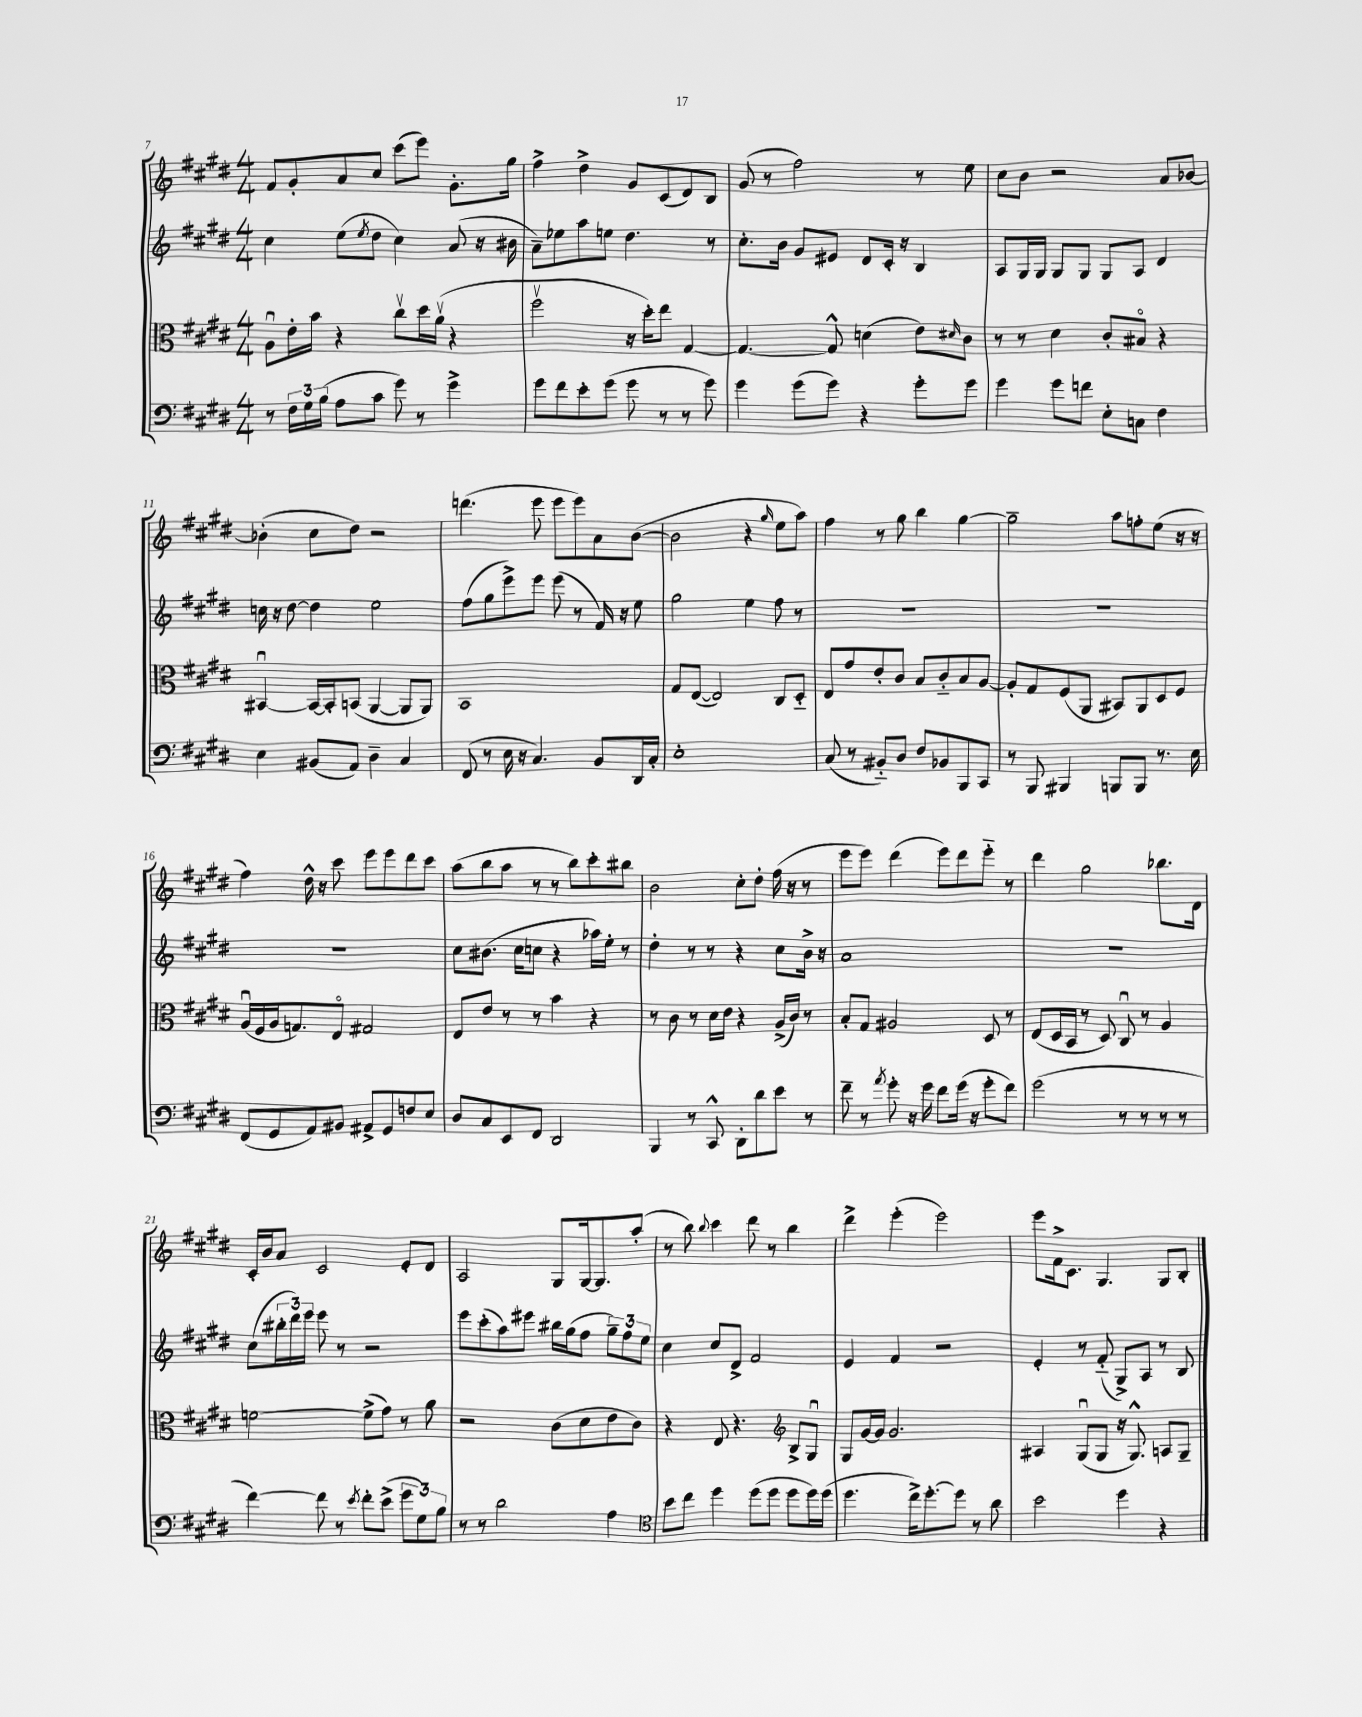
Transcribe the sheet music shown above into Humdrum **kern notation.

**kern	**kern	**kern	**kern
*staff4	*staff3	*staff2	*staff1
*clefF4	*clefC3	*clefG2	*clefG2
*k[f#c#g#d#]	*k[f#c#g#d#]	*k[f#c#g#d#]	*k[f#c#g#d#]
*M4/4	*M4/4	*M4/4	*M4/4
8r	8Au	4cc#	8f#
24F#	16e'	.	8g#'
24G#	.	.	.
.	16b	.	.
(24B	.	.	.
8A	4r	(8ee	8a
.	.	8qee	.
8c#	.	8dd#	8cc#
8g#)	8cc#v	4cc#)	(8ccc#
8r	16dd#	.	8eee)
.	(16av	.	.
4g#^	4r	(8a	8.g#'
.	.	16r	.
.	.	16b#	16gg#
=	=	=	=
8g#	2ff#v	8a~)	4ff#^
8f#	.	8ee-	.
8e'	.	8aa	4dd#^
(8g#	.	8ee	.
8g#	16r	4.dd#	8g#
.	16dd#')	.	.
8r	8ee	.	(8c#
8r	[4G#	.	8d#)
8g#)	.	8r	8B
=	=	=	=
4g#	4.G#_	8.cc#'	(8g#
.	.	.	8r
.	.	16b	.
(8g#	.	8g#	2ff#)
8g#)	8G#^^]	8e#	.
4r	(4d	8d#	.
.	.	16c#'	.
.	.	16r	.
8g#'	8e)	4B	8r
.	16qqd#	.	.
8g#	8c#	.	8ee
=	=	=	=
4g#	8r	8A	8cc#
.	8r	16G#	8b
.	.	16G#	.
8g#	4d#	8G#	2r
8f	.	8G#	.
8E'	8c#'	8G#	.
8C	8B#o	8A	.
4F#	4r	4d#	8a
.	.	.	[8b-
=	=	=	=
4E	[4BB#u	16cc	(4b-']
.	.	16r	.
.	.	[8dd#	.
(8BB#	16BB#_	4dd#]	8cc#
.	16BB#']	.	.
8AA)	(8BB	.	8dd#)
4D#~	[4AA	2ee	2r
4C#	8AA]	.	.
.	8AA)	.	.
=	=	=	=
(8FF#	1BB	(8ff#	(4.ddd
8r	.	8gg#	.
16E	.	8eee^)	.
16r	.	.	.
4.C#)	.	8eee	8eee
.	.	(8eee	8eee
.	.	8r	8eee)
8BB	.	16f#)	8a
.	.	16r	.
16DD#	.	8ee	([8b
16C#'	.	.	.
=	=	=	=
1E'	8G#	2gg#	2b]
.	([8E	.	.
.	2E])	.	.
.	.	4ee	4r
.	.	.	16qqgg#
.	8C#	8ff#	8ee
.	8D#'~	8r	8aa)
=	=	=	=
(8C#	8E	1r	4ff#
8r	8g#	.	.
8BB#'~)	8e'	.	8r
8D#	8c#	.	8gg#
8F#	8B	.	4bb
8BB-	8c#'~	.	.
8BBB	8B	.	[4gg#
8CC#	[8A	.	.
=	=	=	=
8r	8A']	1r	2gg#~]
8BBB	8G#	.	.
4BBB#	(8F#	.	.
.	8AA	.	.
8BBB	8BB#)	.	8aa
8BBB	8AA	.	8ff'
8.r	8D#	.	(8ee
.	8F#	.	16r
16E	.	.	16r
=	=	=	=
(8FF#	(16Au	1r	4ff#)
.	16F#	.	.
8GG#	16A	.	.
.	8.G)	.	.
8AA)	.	.	16dd#^^
.	.	.	16r
8BB#	8Eo	.	8ccc#
8AA#^	2G#	.	8eee
8GG#	.	.	8eee
8F	.	.	8ddd#
8E	.	.	8ccc#
=	=	=	=
8D#	8E	8cc#	(8aa
8C#	8e	(8.b#	8bb
8EE	8r	.	8aa
.	.	16cc#	.
8FF#	8r	8cc	8r
2DD#	4b	4r	8r
.	.	.	8bb)
.	4r	16aa-)	8ccc#'
.	.	16ee'	.
.	.	8r	8bb#
=	=	=	=
4BBB	8r	4dd#'	2b
.	8c#	.	.
8r	8r	8r	.
8CC#^^	16d#	8r	.
.	16e	.	.
8DD#'	4r	4r	8cc#'
8d#	.	.	8dd#'
8e	(16A^	8cc#	(16ff#
.	16c#)	.	16r
8r	8r	16b^	8r
.	.	16r	.
=	=	=	=
8f#~	8B'	1a	8eee
8r	8G#	.	8eee)
8qa	.	.	.
8g#'	2A#	.	(4ddd#
16r	.	.	.
16g#	.	.	.
8f#	.	.	8eee)
(16g#	.	.	8ddd#
16r	.	.	.
8g#'	8D#	.	8eee'~
8f#)	8r	.	8r
=	=	=	=
(2g#	(8E	1r	4ddd#
.	16D#	.	.
.	16BB	.	.
.	8r	.	2gg#
.	8D#)	.	.
8r	8C#u	.	.
8r	8r	.	.
8r	4A	.	8.bb-
8r	.	.	.
.	.	.	16d#
=	=	=	=
[4f#)	[2f	(8cc#	16c#'
.	.	.	16b
.	.	24bb#'	8a
.	.	24ddd#)	.
.	.	24eee	.
8f#]	.	8eee	2c#
8r	.	8r	.
8qe	.	.	.
8f#'	(8f^]	2r	.
(8e^	8g#)	.	.
12g#	8r	.	8e'
12G#)	.	.	.
.	8a	.	8d#
12B	.	.	.
=	=	=	=
8r	2r	8eee	2A
8r	.	(8ccc#'	.
2d#	.	8aa)	.
.	.	8eee#	.
.	(8c#	16bb#	8G#
.	.	(16gg#	.
.	8d#	8ff#	[16G#
.	.	.	8.G#]
4A	8e	12gg#~)	.
.	.	12ff#	.
.	8c#)	.	(8aa'
.	.	12ee	.
=	=	=	=
*clefC4	*	*	*
8b	4r	4cc#	8r
8cc#	.	.	8bb)
.	.	.	8qqbb
4dd#	8E	8cc#	4ccc#
.	4.r	8d#^	.
(8dd#	.	2f#	8ddd#
8dd#	.	.	8r
*	*clefG2	*	*
8dd#	8B^	.	4bb
16dd#)	8G#u	.	.
(16dd#	.	.	.
=	=	=	=
4.dd#	8G#	4e	4ddd#^
.	[16g#	.	.
.	16g#]	.	.
.	2.g#	4f#	(4eee'
16cc#^)	.	.	.
[8.dd#'	.	.	.
.	.	2r	2eee)
8dd#]	.	.	.
8r	.	.	.
8a	.	.	.
=	=	=	=
2b	4A#	4e'	8eee
.	.	.	16f#^
.	.	.	8.c#
.	(8G#u	8r	.
.	8G#	(8f#'~	4.G#
4dd#	16r	8G#^)	.
.	8.G#^^)	.	.
.	.	8A	.
4r	8A	8r	8G#
.	8G#~	8B	8B'
==	==	==	==
*-	*-	*-	*-
